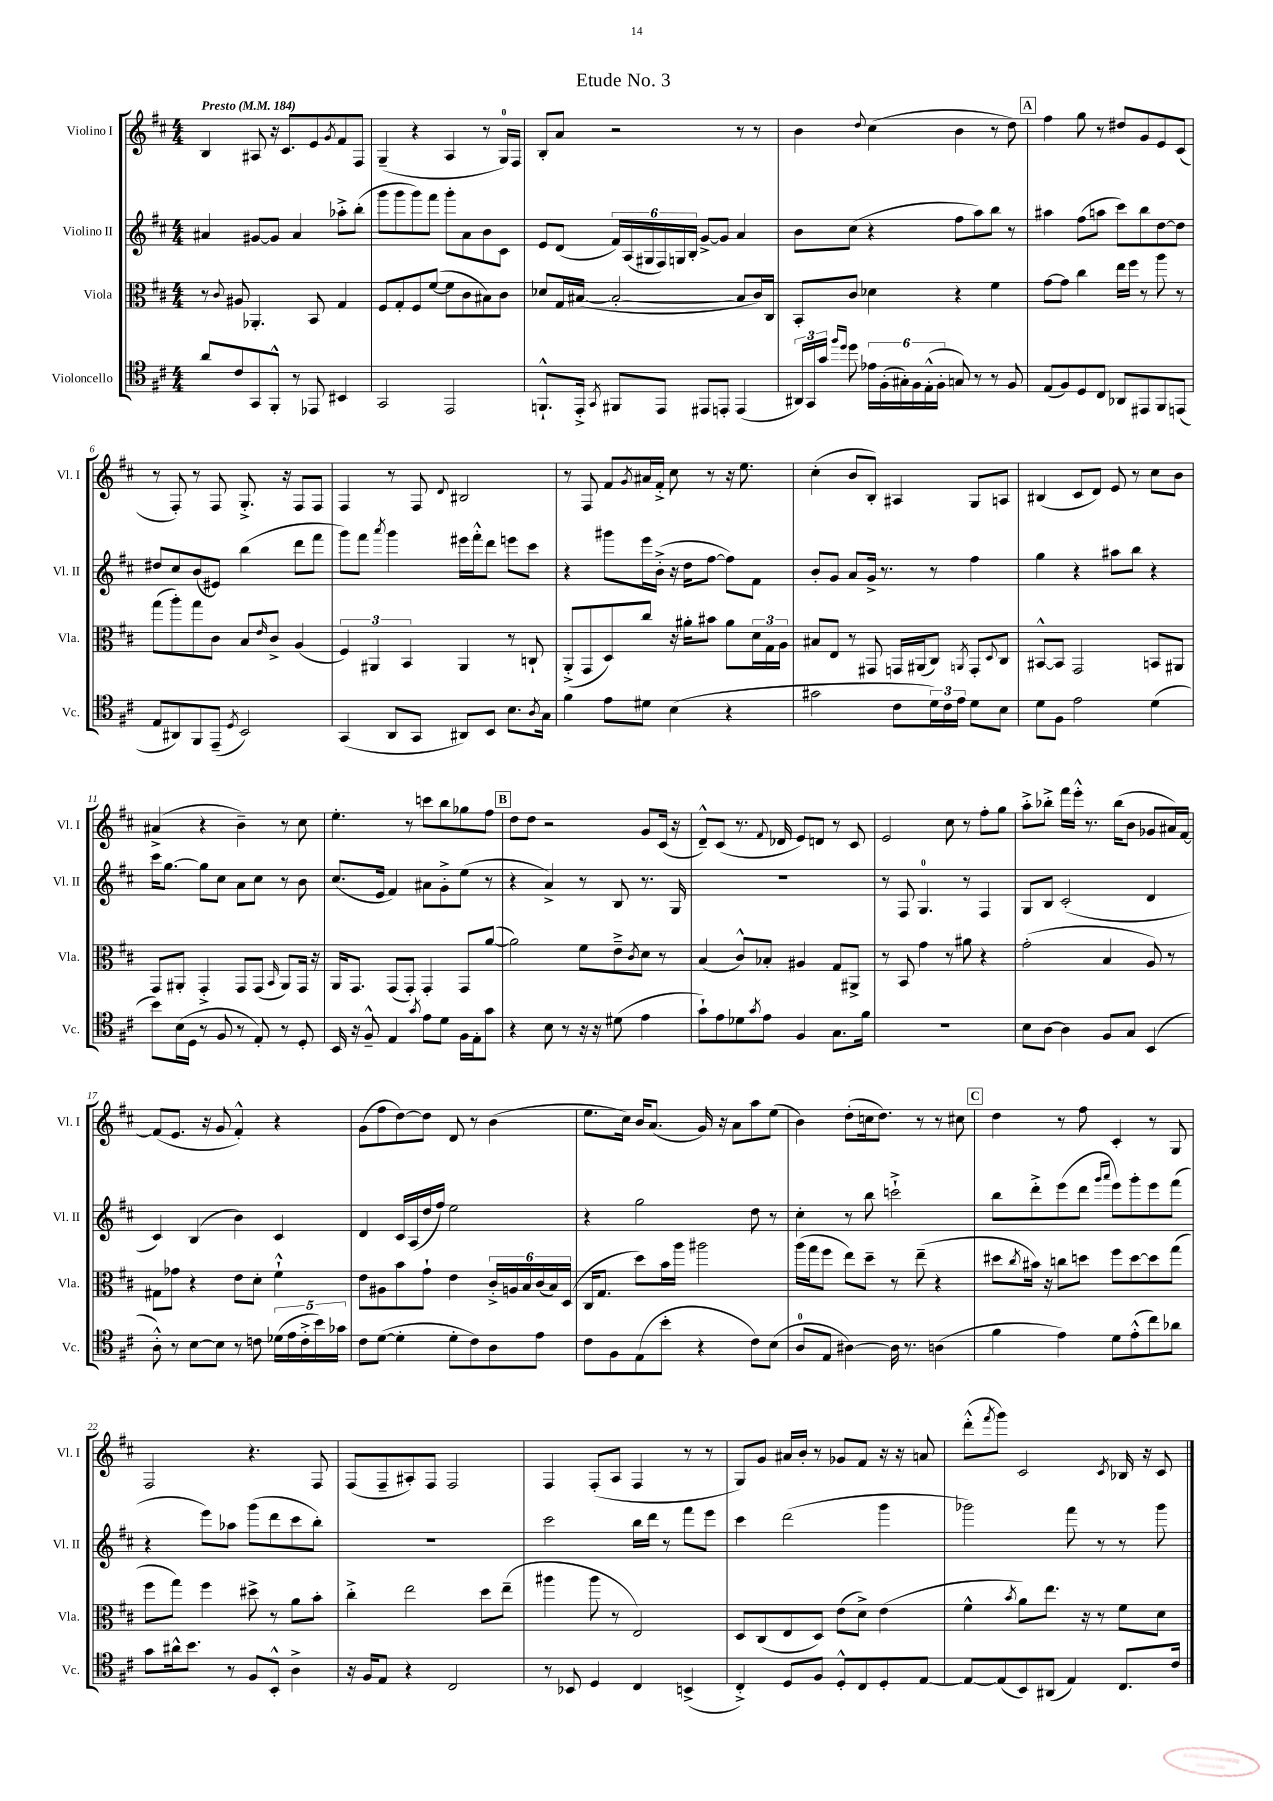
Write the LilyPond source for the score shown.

\header { title = "Etude No. 3" }
<<
\new StaffGroup <<
\new Staff = "s0" \with { instrumentName = "Violino I" shortInstrumentName = "Vl. I" } {
    \clef treble \key d \major \numericTimeSignature \time 4/4 \tempo "Presto" 4 = 184
    b4 ais8 r16 cis'8. e'8 \acciaccatura { g'8 } fis'8 fis8 |
    g4--( r4 a4 r8 g16-0) fis16 |
    b8-. a'8 r2 r8 r8 |
    b'4 \appoggiatura { d''8 } cis''4( b'4 r8 d''8) |
    \mark \markup { \box "A" } fis''4 g''8 r8 dis''8 g'8 e'8 cis'8( |
    r8 fis8-.) r8 fis8 g8.-.-> r16 fis8 fis8 |
    fis4 r8 fis8 \appoggiatura { d'8 } bis2 |
    r8 fis8 fis'8 \acciaccatura { g'8 } ais'16 fis'16-.-> cis''8 r8 r16 e''8. |
    cis''4-.( b'8 b8-.) ais4 g8 a8 |
    bis4( cis'8 d'8) e'8 r8 cis''8 b'8 |
    ais'4->( r4 b'4--) r8 cis''8 |
    e''4.-. r8 c'''8 b''8 ges''8 fis''8 |
    \mark \markup { \box "B" } d''8 d''8 r2 g'8 cis'16( r16 |
    d'8---^) cis'8( r8. \appoggiatura { fis'8 } des'16 e'8) d'8 r8 cis'8 |
    e'2 cis''8 r8 fis''8-. g''8 |
    a''8-.-> bes''8-.-> fis'''16 e'''16-.-^ r8. bes''16( b'8 ges'8 ais'16) fis'16~ |
    fis'8( e'8. r16 g'8 fis'4-.-^) r4 |
    g'8( fis''8 d''8~) d''8 d'8 r8 b'4( |
    e''8. cis''16) b'16 a'8.( g'16) r16 a'8 a''8 e''8( |
    b'4) d''8-.( c''16 d''8.) r8 r8 cis''8 |
    \mark \markup { \box "C" } d''4 r8 fis''8 cis'4-. r8 g8 |
    fis2 r4. fis8 |
    fis8( fis8-- ais8-.) fis8 fis2 |
    fis4 fis8-.( a8 fis4 r8 r8 |
    g8) g'8 ais'16 b'16-. r8 ges'8 fis'8 r16 r16 a'8 |
    d'''8-.-^( \acciaccatura { fis'''8 } g'''8) cis'2 \acciaccatura { cis'8 } bes16 r16 cis'8 \bar "|." |
}
\new Staff = "s1" \with { instrumentName = "Violino II" shortInstrumentName = "Vl. II" } {
    \clef treble \key d \major \numericTimeSignature \time 4/4
    ais'4 gis'8~ gis'8 ais'4 aes''8-.-> b''8-.( |
    g'''8 g'''8 g'''8) fis'''8 g'''8-. a'8 b'8 cis'8 |
    e'8 d'8( \tuplet 6/4 { fis'16) a16( gis16 fis16) g16 b16-. } g'8~-> g'8 a'4 |
    b'8 cis''8( r4 fis''8 a''8) b''8 r8 |
    \mark \markup { \box "A" } ais''4 fis''8( a''8 cis'''8) b''8 d''8~ d''8 |
    dis''8 cis''8 b'8( eis'8) b''4( d'''8 fis'''8 |
    g'''8) fis'''8 \acciaccatura { a'''8 } g'''4 eis'''16 fis'''16-.-^ d'''8 e'''8 cis'''8 |
    r4 gis'''8 e'''16 b'16-.->( r16 d''16 fis''8~ fis''8) fis'8 |
    b'8-. g'8 a'8 g'16-> r8. r8 fis''4 |
    g''4 r4 ais''8 b''8 r4 |
    cis'''16 g''8.~ g''8 cis''8 a'8 cis''8 r8 b'8 |
    cis''8.( e'16 fis'4) ais'8 g'8-.-> e''8( r8 |
    \mark \markup { \box "B" } r4 a'4->) r8 b8 r8. g16 |
    R1 |
    r8 fis8 g4.-0 r8 fis4 |
    g8 b8 cis'2-.( d'4 |
    cis'4) b4( b'4) cis'4 |
    d'4 cis'16 a16( d''16 fis''16) e''2 |
    r4 g''2 d''8 r8 |
    cis''4-. r8 b''8 c'''2-!-> |
    \mark \markup { \box "C" } b''8 d'''8-.-> e'''8( d'''8 \grace { g'''16 a'''16 } e'''8) g'''8-. e'''8 fis'''8( |
    r4 e'''8) aes''8 g'''8( d'''8 cis'''8 b''8-.) |
    R1 |
    cis'''2 b''16 d'''16 r8 fis'''8 e'''8 |
    cis'''4 d'''2( g'''4 |
    ges'''2) fis'''8 r8 r8 ges'''8 \bar "|." |
}
\new Staff = "s2" \with { instrumentName = "Viola" shortInstrumentName = "Vla." } {
    \clef alto \key d \major \numericTimeSignature \time 4/4
    r8 \appoggiatura { cis'8 } ais8 aes,4.-. b,8 g4 |
    fis8 g8-. fis8 fis'8~( fis'8 cis'8 bis8) cis'8 |
    des'8 g16 bis16~( bis2~-. bis8 cis'16) cis16 |
    b,8-. cis'8 des'4 r4 fis'4 |
    \mark \markup { \box "A" } g'8~ g'8 cis''4 e''16 fis''16 r8 a''8 r8 |
    g''8( a''8-.) g''8 cis'8 b8 \grace { e'16 } cis'8-> a4( |
    \tuplet 3/2 { fis4) ais,4 b,4 } ais,4 r8 c8-! |
    a,8-.->( g,8 d8) cis''8 r16 ais'16-. bis'8 ais'8 \tuplet 3/2 { d'16 g16 a16 } |
    bis8 e8 r8 gis,8 g,16 ais,16( cis8) \acciaccatura { a,8 } g,8-. \appoggiatura { d8 } cis8 |
    bis,8~-^ bis,8 g,2 b,8 ais,8 |
    g,8 ais,8-. g,4-.-> g,8 g,8( \grace { b,16 } ais,8) g,16 r16 |
    a,16 g,8. g,8( g,8-.) g,4-. g,8 a'8~( |
    \mark \markup { \box "B" } a'2) fis'8 e'8---> \acciaccatura { cis'8 } d'8 r8 |
    b4( cis'8-^) bes8-. ais4 g8 ais,8-> |
    r8 b,8 g'4 r8 ais'8 r4 |
    g'2-.( b4 a8) r8 |
    gis8 ges'8 r4 e'8 d'8-. fis'4-!-^ |
    e'8 ais8 b'8 g'8-! e'4 \tuplet 6/4 { cis'16-.-> a16 b16 cis'16( b16) d16( } |
    cis16 g8. d''8) b'16 a''16 ais''2 |
    a''16( g''16 fis''8 e''8) d''8-- r8 e''8--( r4 |
    \mark \markup { \box "C" } dis''8 \acciaccatura { cis''8 } bis'16) r16 c''8 d''8 fis''8 d''8~ d''8 g''8( |
    fis''8 g''8) fis''4 dis''8-> r8 a'8 b'8-. |
    cis''4-.-> e''2 d''8 e''8--( |
    ais''4 ais''8 r8 e2) |
    d8 cis8( e8 d8) e'8( d'8->) e'4( |
    fis'4-^ \acciaccatura { b'8 } a'8) e''8. r16 r8 fis'8 d'8 \bar "|." |
}
\new Staff = "s3" \with { instrumentName = "Violoncello" shortInstrumentName = "Vc." } {
    \clef tenor \key d \major \numericTimeSignature \time 4/4
    a'8 cis'8 g,8 fis,8-.-^ r8 ees,8 bis,4 |
    g,2 e,2 |
    f,8.-!-^ e,16-.-> \acciaccatura { g,8 } fis,8 e,8 eis,8 e,8-. e,4( |
    \tuplet 3/2 { ais,16) g,16 g'16 } \grace { fis''16 d''16 } d''8 \tuplet 6/4 { ees'16 fis16-.( gis16-.) fis16 e16-.-^( fis16-. } g8) r8 r8 fis8 |
    \mark \markup { \box "A" } e8( fis8) d8 cis8 aes,8 eis,8 fis,8 e,8( |
    e8 ais,8) fis,8 e,8--( \acciaccatura { d8 } b,2) |
    g,4( a,8 g,8 ais,8) b,8 b8. \acciaccatura { a8 } g16 |
    fis'4 e'8 dis'8 b4( r4 |
    gis'2 cis'8 \tuplet 3/2 { d'16) cis'16 e'16 } d'8 b8 |
    d'8 fis8 e'2 d'4( |
    b'8) b16( d16 r8 fis8 r8 e8-.) r8 d8-. |
    b,16 r16 fis8---^ e4 \acciaccatura { g'8 } e'8 d'8 fis16 e16-. g'8 |
    \mark \markup { \box "B" } r4 b8 r8 r16 r16 dis'8( e'4 |
    g'8-!) e'8 des'8 \acciaccatura { g'8 } e'8 fis4 g8. fis'16 |
    R1 |
    b8 a8~ a4 fis8 g8 b,4( |
    a8-.-^) r8 b8~ b8 r8 c'8 \tuplet 5/4 { des'16( e'16 c'16-.-> b'16) ges'16 } |
    cis'8 d'8~( d'4-. d'8-. cis'8) a8 e'8 |
    cis'8 fis8 e8( b'8-. r4 cis'8) b8( |
    a8-0 e8 ais4~) ais16 r8. a4( |
    \mark \markup { \box "C" } fis'4 e'4) d'8 e'8-.-^( cis''8) aes'8 |
    g'8 ais'16-^ b'8. r8 fis8 b,8-.-^ a4-> |
    r16 fis16 e8 r4 cis2 |
    r8 bes,8 d4 cis4 b,4->( |
    cis4-.->) d8 fis8 d8-.-^ cis8 d8-. e8~ |
    e8~ e8( b,8) ais,8( e4) cis8. cis'16 \bar "|." |
}
>>
>>
